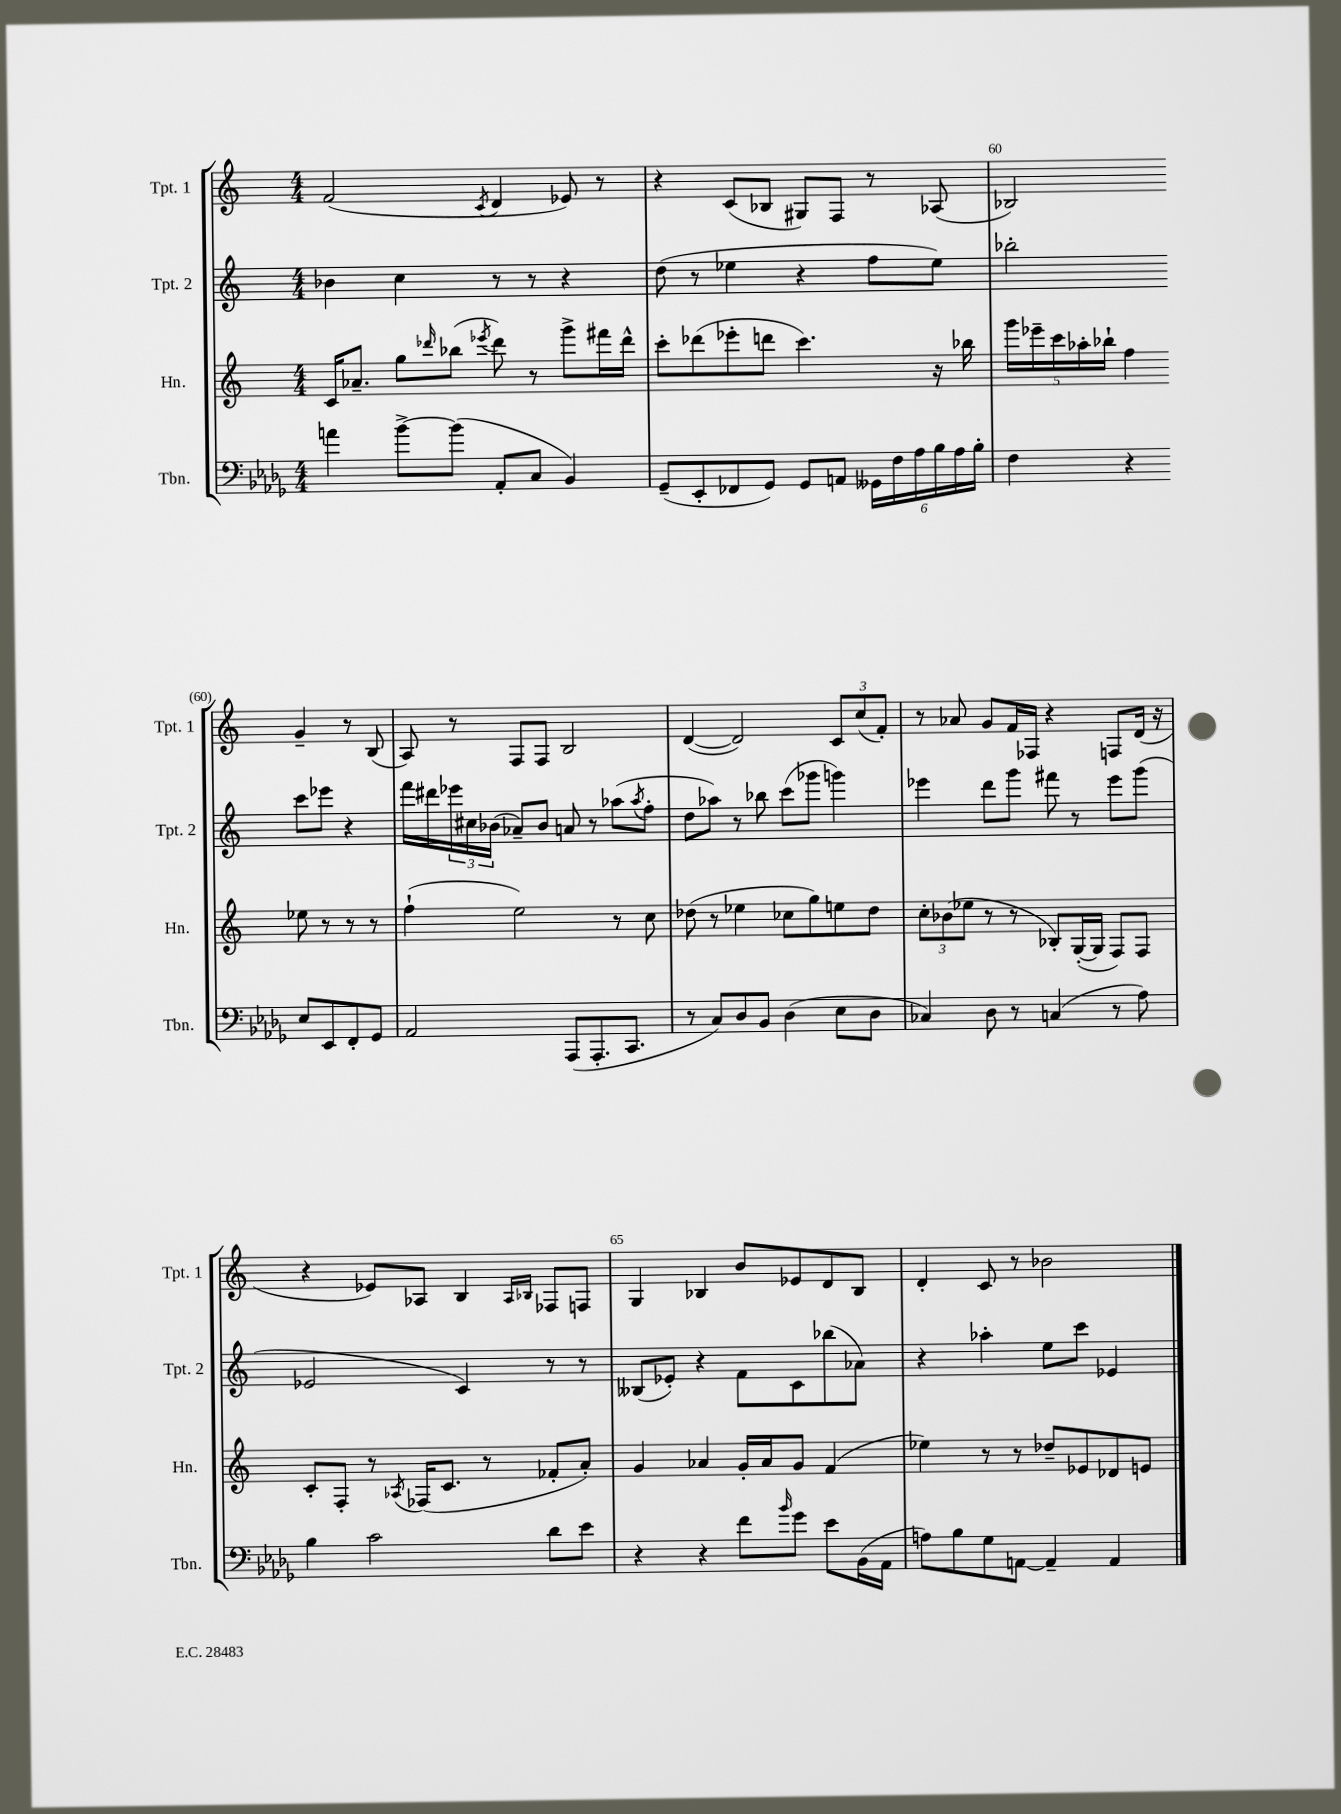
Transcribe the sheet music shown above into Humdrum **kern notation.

**kern	**kern	**kern	**kern
*part4	*part3	*part2	*part1
*staff4	*staff3	*staff2	*staff1
*I"Tbn.	*I"Hn.	*I"Tpt. 2	*I"Tpt. 1
*I'Tbn.	*I'Hn.	*I'Tpt. 2	*I'Tpt. 1
*clefF4	*clefG2	*clefG2	*clefG2
*k[b-e-a-d-g-]	*k[]	*k[]	*k[]
*M4/4	*M4/4	*M4/4	*M4/4
=58	=58	=58	=58
4an\	16c/KL	4b-X\	(2f/
.	8.a-X~/J	.	.
[8b-^\L	8gg\L	4cc\	.
.	16qqddd-X/	.	.
(8b-\J]	(8bb-X\J	.	.
.	8qeee-X/	.	8qc/
8AA-'/L	8ddd-\)	8r	4d/
8C/J	8r	8r	.
4BB-/)	8ggg^\L	4r	8e-X/)
.	16fff#X\L	.	8r
.	16ddd-^^\JJ	.	.
=59	=59	=59	=59
(8GG-~/L	8ccc'\L	(8dd\	4r
8EE-'/	(8ddd-X\	8r	.
8FF-X/	8eee-X'\	4ee-X\	(8c/L
8GG-/J)	8dddn\J	.	8B-X/J
8GG-/L	4.ccc\)	4r	8G#X/L)
8AAn/J	.	.	8F/J
24GG--X\LL	.	8ff\L	8r
24F\	.	.	.
24A-\	.	.	.
24B-\	16r	8ee-\J)	(8A-X/
24A-\	.	.	.
.	16bb-X\	.	.
24B-'\JJ	.	.	.
=60	=60	=60	=60
4F\	20ggg\LL	2bb-X'\	2B-X/)
.	20eee-X~\	.	.
.	20ccc\	.	.
.	20aa-X'\	.	.
.	20bb-X`\JJ	.	.
4r	4ff\	.	.
8E-/L	8ee-X\	8ccc\L	4g~/
8EE-/	8r	8eee-X\J	.
8FF'/	8r	4r	8r
8GG-/J	8r	.	(8B-/
!!LO:LB:g=z
=61	=61	=61	=61
2AA-/	(4ff`\	16fff\LL	8A/)
.	.	16ddd#X\	.
.	.	24eee-X\	8r
.	.	24cc#X\	.
.	.	(24b-X\JJ	.
.	2ee\)	8a-X~/L)	8F/L
.	.	8b-/J	8F/J
(8AAA-/L	.	8an/	2B/
8.AAA-'/	.	8r	.
.	8r	(8aa-X\L	.
8.CC/J	.	.	.
.	.	8qaa-/	.
.	8cc\	8ff'\J	.
=62	=62	=62	=62
8r	(8dd-X\	8dd\L	([4d/
8C/L)	8r	8aa-X\J)	.
8D-/	4ee-X\	8r	2d/])
8BB-/J	.	8bb-X\	.
(4D-\	8cc-X\L	(8ccc\L	.
.	8gg\)	8ggg-X\J	.
8E-\L	8een\	4gggn\)	12c/L
.	.	.	(12cc/
8D-\J	8dd-\J	.	.
.	.	.	12f'/J)
=63	=63	=63	=63
4C-X/)	12cc'\L	4eee-X\	8r
.	(12b-X\	.	.
.	.	.	8a-X/
.	12ee-X\J	.	.
8D-\	8r	8ddd\L	8g/L
8r	8r	8ggg\J	16f/L
.	.	.	16F-X/JJ
(4Cn/	8B-X'/L)	8fff#X\	4r
.	([16G'/L	8r	.
.	16G/JJ]	.	.
8r	8F/L)	8eee-\L	8Fn/L
8A-\)	8F/J	(8ggg\J	(16d/Jk
.	.	.	16r
!!LO:LB:g=z
=64	=64	=64	=64
4B-\	8c'/L	2e-X/	4r
.	8F'/J	.	.
2c\	8r	.	8e-X/L)
.	8qA-X/	.	.
.	(16F-X/KL	.	8A-X/J
.	8.c/J	.	.
.	.	4c/)	4B/
.	8r	.	.
.	.	.	16qqA-/LL
.	.	.	16qqB-X/JJ
8d-\L	8f-X'/L	8r	8F-X/L
8e-\J	8a'/J)	8r	8Fn/J
=65	=65	=65	=65
4r	4g/	(8B--X/L	4G/
.	.	8e-X'/J)	.
4r	4a-X/	4r	4B-X/
8f\L	16g'/LL	8f\L	8b/L
.	16a-/J	.	.
16qqb-/	.	.	.
8g-\J	8g/J	8c\	8e-X/
8e-\L	(4f/	(8bb-X\	8d/
(16BB-\L	.	8a-X\J)	8B-/J
16AA-\JJ	.	.	.
=66	=66	=66	=66
8An\L)	4ee-X\)	4r	4d'/
8B-\	.	.	.
8G-\	8r	4aa-X'\	8c/
[8AAn\J	8r	.	8r
4AA~/]	8dd-X~/L	8ee\L	2b-X\
.	8e-X/	8ccc\J	.
4AA/	8d-X/	4e-X/	.
.	8en/J	.	.
==	==	==	==
*-	*-	*-	*-
